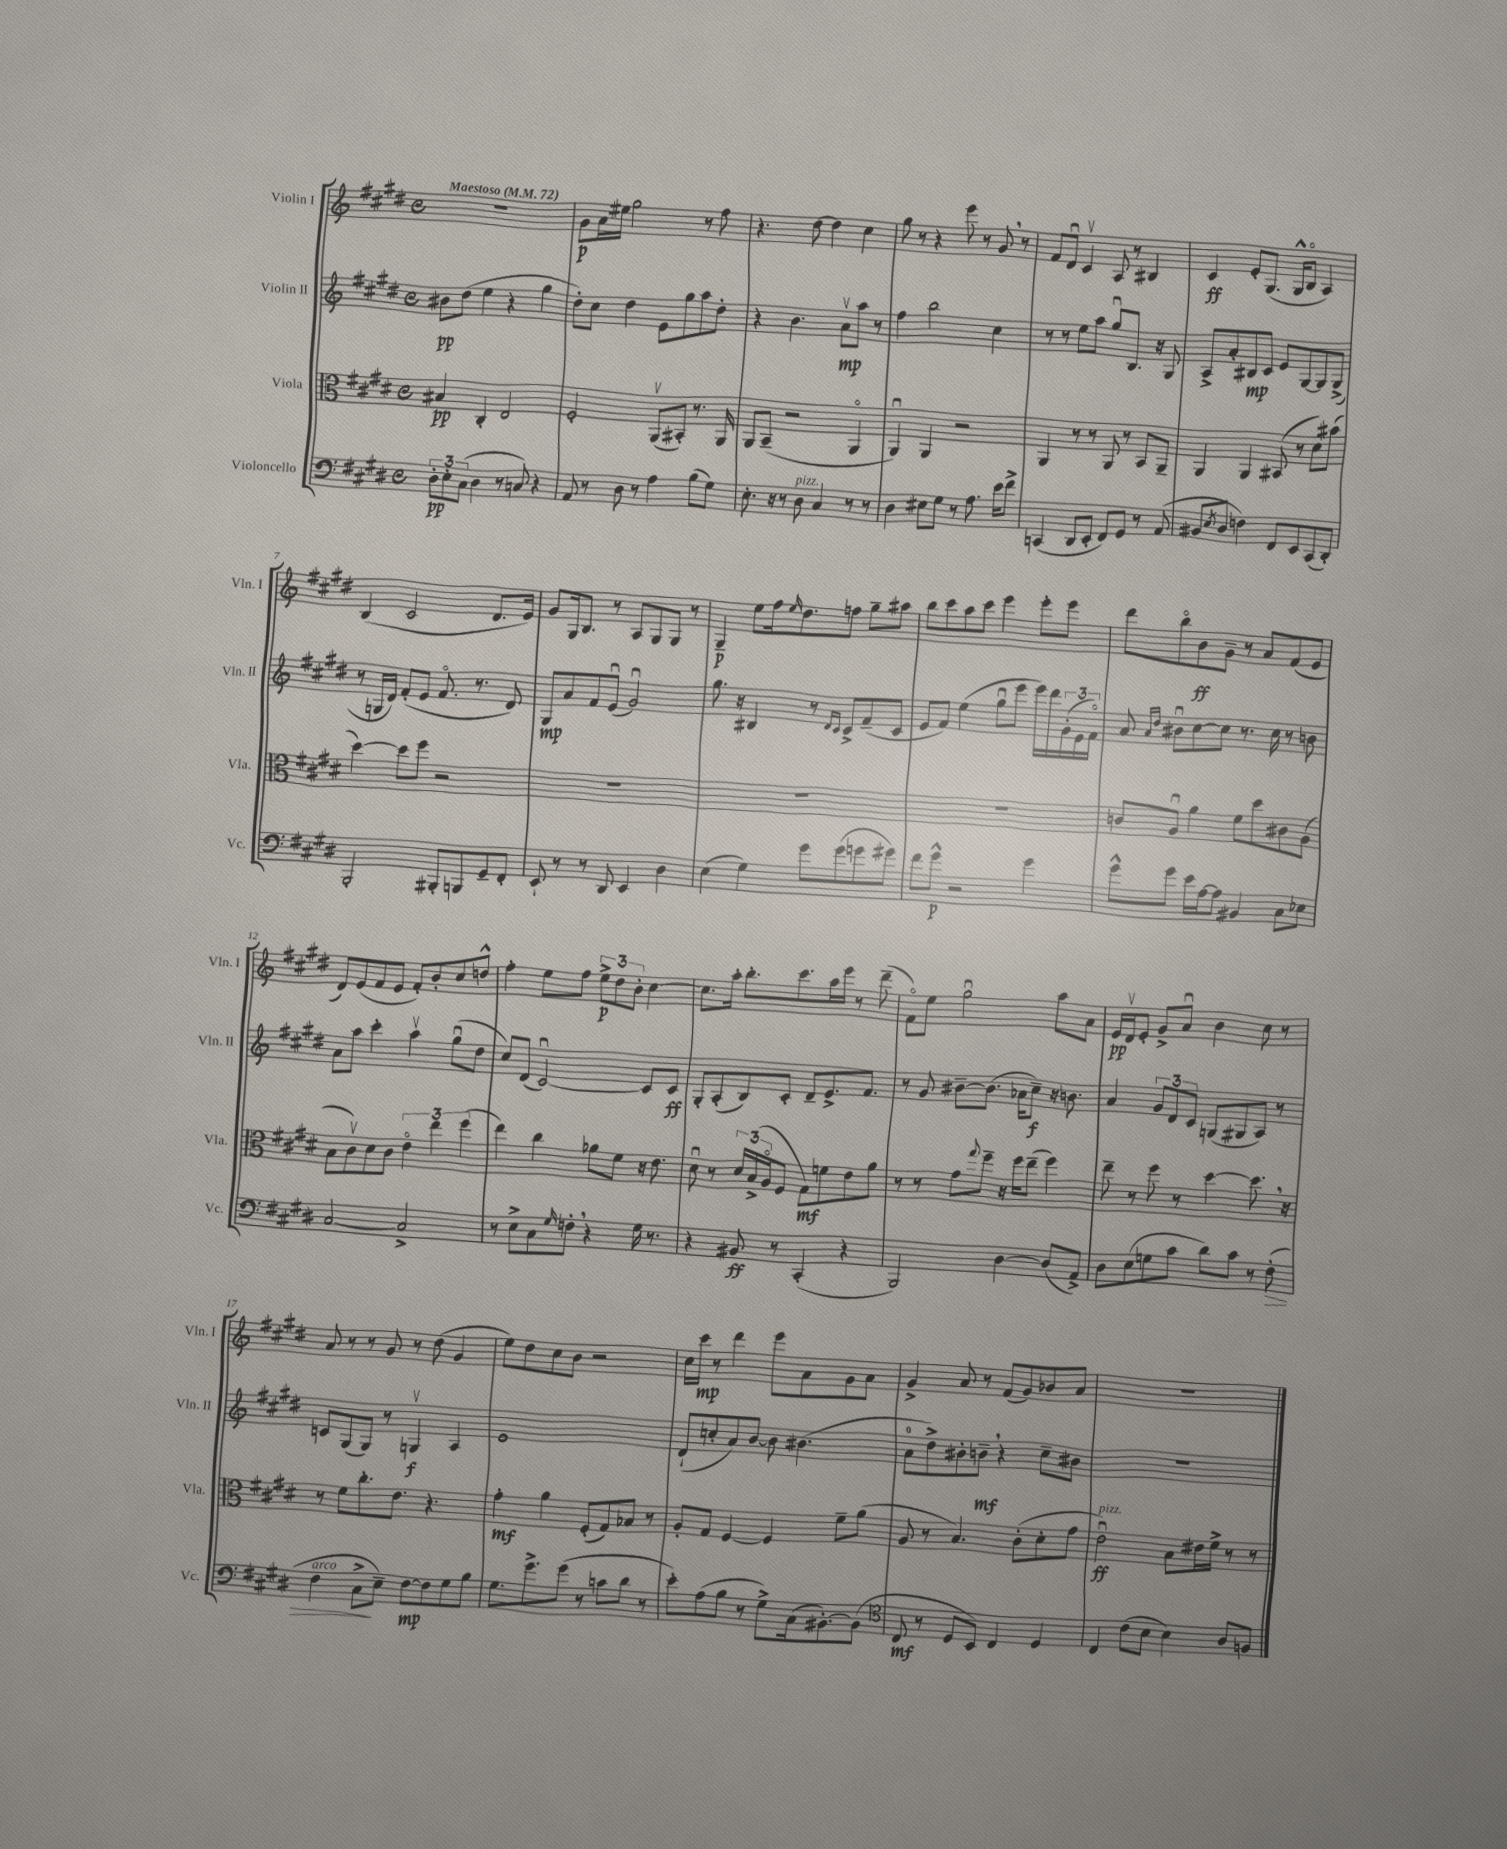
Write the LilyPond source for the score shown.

<<
\new StaffGroup <<
\new Staff = "s0" \with { instrumentName = "Violin I" shortInstrumentName = "Vln. I" } {
    \clef treble \key e \major \defaultTimeSignature \time 4/4 \tempo "Maestoso" 4 = 72
    R1 |
    gis'8\p a'16 eis''16 gis''2 r8 fis''8 |
    r4. dis''8~ dis''4 cis''4 |
    gis''8 r8 r4 e'''8 r8 gis'8 \breathe r8 |
    fis'8 dis'8\downbow cis'4\upbow a8 r8 bis4 |
    cis'4\ff e'8-. gis8.( gis16-^ b8\flageolet a4) |
    b4( cis'2 dis'8. e'16) |
    gis'8 gis16 b8. r8 a8 gis8 gis8 r8 |
    gis4--\p e''8 fis''16 \grace { e''16 } dis''8. f''8 gis''8-- ais''8 |
    b''8 cis'''8 a''8 cis'''8 e'''4 e'''8-. e'''8 |
    dis'''8 b''8\flageolet b'8\ff gis'8-- r8 a'8 fis'8( e'8 |
    dis'8) e'8( fis'8 e'8 fis'8-.) b'8-. cis''8 d''8-^ |
    fis''4-. e''8 fis''8 \tuplet 3/2 { e''8->\p dis''8 b'8-. } cis''4~ |
    cis''8. a''16-. b''8.-. cis'''8. a''16 e'''16 r8 dis'''8--( |
    fis'8\flageolet) e''8 gis''2\downbow a''8 a'8 |
    e'16\pp dis'16\upbow e'8-. gis'8-> a'8\downbow b'4 cis''8 r8 |
    a'8 r8 r8 gis'8 r8 dis''8( gis'4 |
    e''8) dis''8 cis''8 b'8 r2 |
    cis''16 cis'''16\mp r8 dis'''4 e'''8 a'8 gis'8 a'8 |
    gis'4-> a'8 r8 fis'8( gis'8) bes'8 a'8 |
    R1 \bar "|." |
}
\new Staff = "s1" \with { instrumentName = "Violin II" shortInstrumentName = "Vln. II" } {
    \clef treble \key e \major \defaultTimeSignature \time 4/4
    bis'8\pp dis''8( e''4 r4 gis''4 |
    dis''8-.) cis''8 dis''4 e'8 gis''8 a''8 dis''8-. |
    r4 b'4. a'8\upbow\mp a''8 r8 |
    fis''4 b''2 cis''4 |
    r8 r8 e''8 a''8 gis''8\downbow b8. r16 gis8 |
    a8-> a'8-. bis8\mp cis'8 e'8 gis8~ gis8 gis8->( |
    r8 g16 dis'16) fis'8-.( e'8 fis'8.\flageolet r8. dis'8) |
    gis8\mp a'8 fis'8 e'8\downbow( gis'2\downbow) |
    gis''8. r16 bis4 r8 \grace { dis'16 cis'16 } cis'8-> fis'8--( cis'8 |
    e'8 fis'8) e''4( gis''8\downbow e'''8 e'''16) dis'''16 \tuplet 3/2 { gis'16-.( e'16 fis'16\flageolet) } |
    a'8 \grace { a'16 dis''16 } bis'8\downbow cis''8~ cis''8 r8. cis''16 r8 b'8 |
    a'8 a''8 cis'''4-. a''4\upbow gis''8\downbow( dis''8 |
    cis''8) dis'8( cis'2~\downbow) cis'8 cis'8\ff |
    gis8-. a8-.( b8) cis'8-. dis'8-- e'8.-> fis'8. |
    r8 gis'8 bis'8~-- bis'8.( aes'16 cis''8--\f) r16 b'8. |
    a'4 \tuplet 3/2 { gis'8 dis'8 cis'8 } g8( gis8 a8) r8 |
    c'8 gis8( gis8) r8 g4\upbow\f a4 |
    e'1 |
    dis'8-!( c''8-. a'8) b'8~ b'8 bis'4.( |
    a'8-0 dis''8->) bis'8-. b'8--\mf \breathe r4 cis''8-- bis'8 |
    R1 \bar "|." |
}
\new Staff = "s2" \with { instrumentName = "Viola" shortInstrumentName = "Vla." } {
    \clef alto \key e \major \defaultTimeSignature \time 4/4
    bis4\pp cis4-. e2 |
    fis2-. a,8\upbow( bis,8-.) r8. a,16 |
    a,8 b,8--( r2 a,4\flageolet |
    a,4\downbow) a,4 r2 |
    a,4 r8 r8 a,8 r8 b,8 a,8-- |
    a,4 a,4 bis,8( r8 dis'8) bis'8( |
    dis''4~) dis''8 fis''8 r2 |
    R1 |
    R1 |
    R1 |
    c'8 a8\downbow a'4 fis'8 dis''8 cis'8 a8( |
    b8 cis'8\upbow) dis'8 cis'8 \tuplet 3/2 { e'4\flageolet e''4 fis''4( } |
    e''4) cis''4 aes'8 fis'8 r16 e'8. |
    dis'8\downbow r8 \tuplet 3/2 { dis'16 b16->( a16\flageolet } fis8 gis8\mf) f'8 e'8 a'8 |
    r8 r8 gis'8 \appoggiatura { gis''8 } fis''8-- r16 fis''16 e''8--( fis''4) |
    e''8-- r8 fis''8 r8 dis''4~ dis''8. \breathe r16 |
    r8 fis'8 cis''8.-. e'8. r4. |
    gis'4-.\mf a'4 fis8-.( gis8) bes8 r8 |
    a8-. gis8 fis4~ fis4 fis'8-- a'8( |
    a8 r8 b4.) cis'8-.( dis'8-. gis'8 |
    e'2\downbow\ff^\markup { \italic "pizz." }) b8 eis'16 fis'16-> r8 r8 \bar "|." |
}
\new Staff = "s3" \with { instrumentName = "Violoncello" shortInstrumentName = "Vc." } {
    \clef bass \key e \major \defaultTimeSignature \time 4/4
    \tuplet 3/2 { dis8-.\pp e8-. cis8( } dis4 r8 c8) r4 |
    a,8 r8 dis8 r8 a4 b8( gis8) |
    e8.-. r16 r8 dis8^\markup { \italic "pizz." } cis4 r8 r8 |
    dis4 eis8 gis8 r8 a8. e'16 fis'8-> |
    c,4( dis,8 e,8-. fis,8) gis,8 r8 a,8( |
    bis,8 \acciaccatura { e8 } dis8 f4) fis,8 e,8 cis,8( dis,8-.) |
    b,,2-. bis,,8-. b,,8 gis,8-- fis,8-. |
    e,8-! r8 r8 dis,8 e,4 dis4 |
    e4( gis4) gis'8 gis'8( g'8 gis'8) |
    fis'8 gis'8-^\p r2 gis'4 |
    gis'8-^ gis'8 e'16 a16~ a8 bis,4 cis8 ees8 |
    cis2~ cis2-> |
    r8 e8-> cis8 \grace { gis16 } f8-. \breathe r4 gis16 r8. |
    r4 bis,8\ff r8 cis,4-.( r4 |
    b,,2) dis4~ dis8( a,8->) |
    dis8 e8( g8 cis'8 dis'8) cis'8 r8 fis8-.\>( |
    fis4^\markup { \italic "arco" } cis8->\! e8--) fis8~\mp fis8 gis8 b8 |
    gis8. gis'8.-> gis'8( r8 c'8 dis'8 r8 |
    e'8-.) a8( b8 r8 gis8->) cis16( bis,8.~-.) bis,8( |
    \clef tenor cis8\mf r8 dis8 b,8) cis4 dis4 |
    cis4 cis'8( b8 b4) a8 f8 \bar "|." |
}
>>
>>
